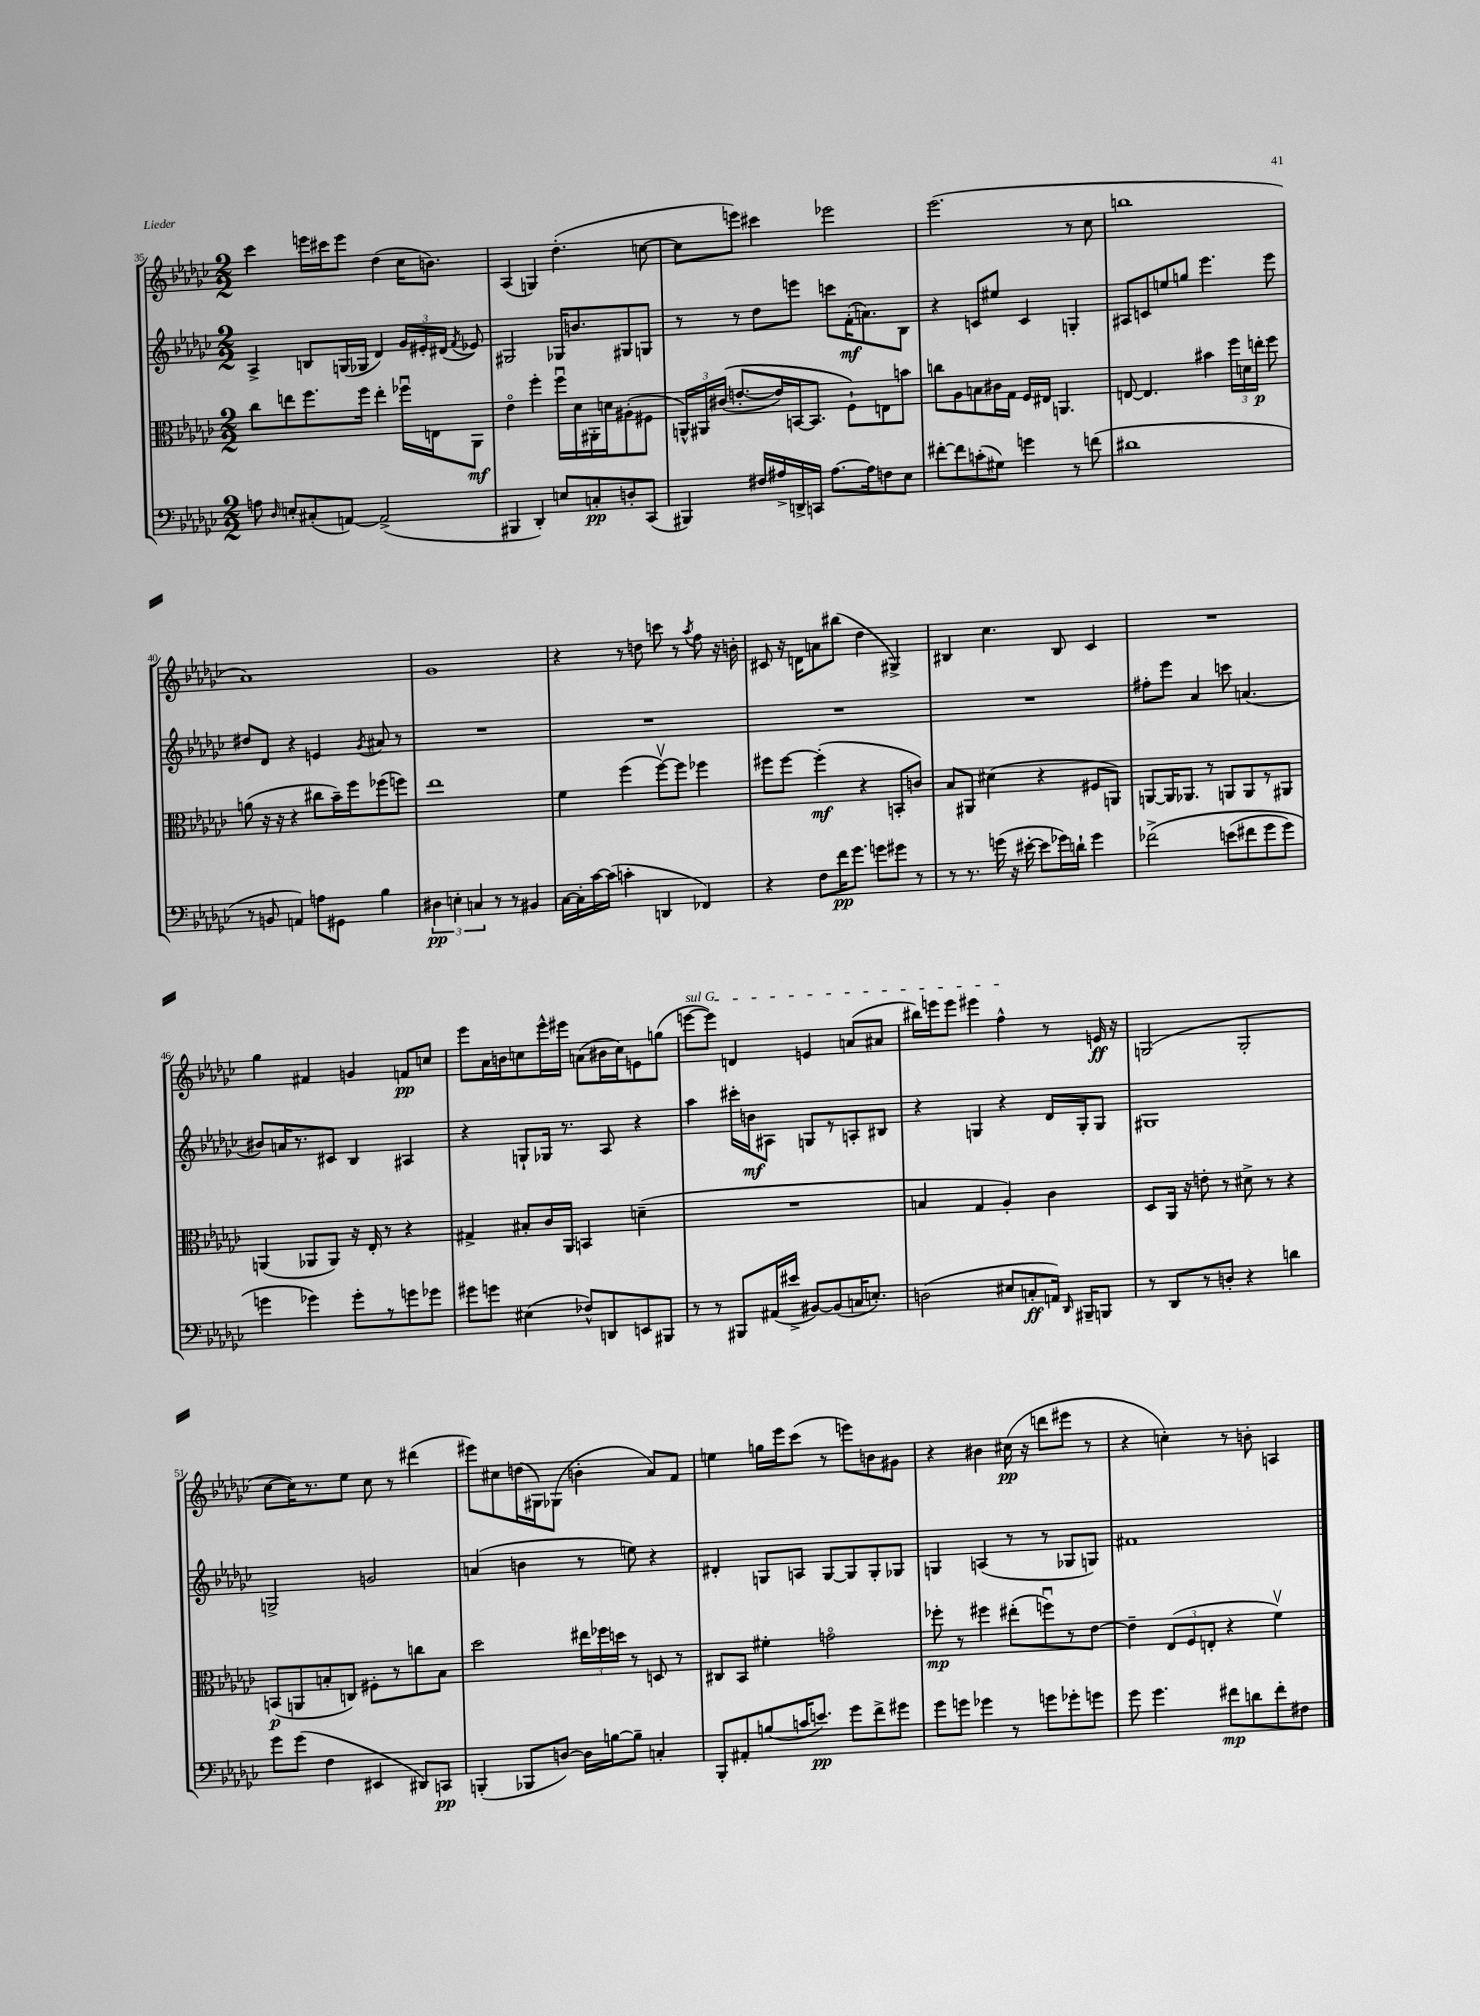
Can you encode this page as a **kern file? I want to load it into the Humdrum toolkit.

**kern	**kern	**kern	**kern
*staff4	*staff3	*staff2	*staff1
*clefF4	*clefC3	*clefG2	*clefG2
*k[b-e-a-d-g-c-]	*k[b-e-a-d-g-c-]	*k[b-e-a-d-g-c-]	*k[b-e-a-d-g-c-]
*M2/2	*M2/2	*M2/2	*M2/2
8A\	8cc-\L	4A-^/	4ccc-\
16qqD-/	.	.	.
8E'/L	8ee\	.	.
(8C#'/	8.ff\	8B/L	16eee\LL
.	.	.	16ccc#\J
[8AA/J)	.	(16G/L	8eee\J
.	16ff\Jk	16G-/JJ	.
(2AA^/]	4ee'\	4d-/)	(4dd-\
.	16ff-u\LL	24g-/LL	16cc-\LK
.	.	24e#'/	.
.	16E\J	.	8.b\J)
.	.	(24d#/JJ	.
.	.	8qf/	.
.	8AA-\J	8e-/)	.
=	=	=	=
4BBB#/	4e-o\	2G#/	(4A-/
4DD-'/)	4ff'\	.	4G/)
8E/L	16ffu\LL	16G-/LK	(4.dd-'\
.	16d-\	8.b/	.
8C'/	16AA#'\	.	.
.	16d\J	.	.
8D'/	(8A#'\	8G#/	.
(8CC-/J	8F#\J	8G/J	[8cc\
=	=	=	=
4BBB#/)	24AA^^/LL)	8r	8cc\]L
.	24AA#/	.	.
.	&((24c#/JJ	.	.
.	[8.e'/L	8r	8eee\J)
16F#/LL	.	8dd-\L	4ccc#\
16A#^/	16e/]L)	.	.
16DD^/	[16BB/J	8eee\J	.
16CC/JJ	8.BB/]J	.	.
[8.A#\L	.	8ccc\L	2eee-\
.	8F`\L&)	(16f'\K	.
16A#\]k	.	8.a\)	.
8F\	8E\	.	.
8E-\J	8b\J	8B-\J	.
=	=	=	=
[8f#'\L	8cc\L	4r	(2.eee-\
8f#\]	8A-\	.	.
(8c'\	8B\	8c/L	.
8G#\J)	16c#\L	8ee#/J	.
.	16G-\JJ	.	.
4g\	16F/LL	4c/	.
.	16E#/JJ	.	.
.	4.AA/	.	.
8r	.	4G'/	8r
(8f\	.	.	8cc-\
=	=	=	=
1d#	[8E/	8A#/L	1bb
.	4.E/]	8c/	.
.	.	8ee/	.
.	.	8gg/J	.
.	4b#\	4.eee-\	.
.	24ff\LL	.	.
.	24d\	.	.
.	24ee'\JJ	.	.
.	8ff\	8eee-\	.
=	=	=	=
8r	(8a\	8dd#/L	1a-)
8BB/	16r	8d-/J	.
.	16r	.	.
4AA/)	4r	4r	.
8A\L	8cc#\L	4e/	.
8GG#\J	16b-~\L)	.	.
.	16ff\J	.	.
.	.	8qg-/	.
4B-\	(8ff-\	8a#/	.
.	8ff\J)	8r	.
=	=	=	=
6D#\	1ee-	1r	1g-
6E'\	.	.	.
6C/	.	.	.
8r	.	.	.
8r	.	.	.
4BB#/	.	.	.
=	=	=	=
[16C-\LL	4f\	1r	4r
16C-'\]	.	.	.
[16c-\	.	.	.
(16c-\]JJ	.	.	.
4c'\	(4ff\	.	8r
.	.	.	8dd\
4DD/	[8ffv\L)	.	8ccc\
.	8ff\]J	.	8r
.	.	.	8qaa-/
4FF-/)	4ff-\	.	8ff\
.	.	.	16r
.	.	.	16b'\
=	=	=	=
4r	8ff#\L	1r	8c#/
.	[8ff#\J	.	16r
.	.	.	16d\LK
8F\L	(4ff#'\]	.	8a\
16f\K	.	.	(8bb#\J
8.g-\J	.	.	.
.	4r	.	4dd-\
8g\L	.	.	.
8g#\J	8BB'/L	.	4G#^/)
8r	8c/J)	.	.
=	=	=	=
8r	8B-/L	1r	4B#/
8.r	8AA#/J	.	.
.	(4d#\	.	4.cc-\
(16g\	.	.	.
16r	.	.	.
[16e#'\	.	.	.
8e#\]L	4r	.	.
16g-\L)	.	.	8B#/
16d`\JJ	.	.	.
4g-\	8F#/L	.	4c-/
.	8AA/J)	.	.
=	=	=	=
&(2f-^\	[8AA/L	8ff#'\L	1r
.	16AA/]K	8eee-\J	.
.	8.AA-/J	.	.
.	.	4a-/	.
.	8r	.	.
(8e\L	8AA/L	8ccc\	.
8f#\	8AA/	(4.a/	.
8g-\	8r	.	.
8g-\J)	8AA#/J	.	.
=	=	=	=
4g\	(4AA/	8b#/L)	4gg-\
.	.	16a/K	.
.	.	8.r	.
4g-\&)	8AA-/L	.	4f#/
.	8AA-/J)	8c#/J	.
8g-'\L	16r	4B-/	4g/
.	16E-'/	.	.
8r	8r	.	.
8g\	4r	4A#/	8f/L
8g-\J	.	.	8cc/J
=	=	=	=
8g#\L	4G#^/	4r	8eee-\L
8g\J	.	.	16a-\L
.	.	.	16b\J
(4E#\	8B#'/L	8G`/L	8cc\
.	16c-/L	16G-/Jk	16eee-^^\L
.	16AA-/JJ	8.r	16eee#\JJ
8F-^^/L)	4BB/	.	(8a\L
8DD/	.	8A-/	16b#\L
.	.	.	16cc\J)
8EE/	(4d~\	4r	8e\
8BBB#/J	.	.	(8gg\J
=	=	=	=
8r	1r	4aa-\	[8eee\L
8r	.	.	8eee\]J)
8BBB#/L	.	16ccc#'\LL	4d/
.	.	16b\J	.
(16AA#/L	.	8A#\J	.
16e#^/JJ	.	.	.
[8BB#/L)	.	8G/L	4e/
(8BB#/]	.	8r	.
16C/K	.	8A'/	(8a/L
8.E'/J)	.	.	.
.	.	8B#/J	8a#/J
=	=	=	=
(2D\	4B/	4r	16bb#\LL)
.	.	.	16eee\J
.	.	.	8eee\J
.	4G-/	4G/	4eee#\
8E#/L	4A-'/)	4r	4ff^^\
8C'/	.	.	.
16AA/Jk)	4c-\	16d-/LL	8r
16qqDD-/	.	.	.
16BBB#~/LK	.	16G'/J	.
8BBB/J	.	8G/J	16e/
.	.	.	16r
=	=	=	=
8r	8D-/L	1G#	(2G/
8DD-/L	16AA-/Jk	.	.
.	16r	.	.
8r	8e'\	.	.
8D'/J	8r	.	.
4r	8d#^\	.	2G'/
.	8r	.	.
4d\	4r	.	.
=	=	=	=
8g-\L	(8BB/L	2G^/	[8cc-\L
(8g-\J	8AA/	.	16cc-\]K)
.	.	.	8.r
4F\	8B'/	.	.
.	8C/J)	.	8ee-\J
4EE#/	8F#'\L	2g/	8cc-\
.	8r	.	8r
8DD#/L)	8cc\	.	(4ddd#\
8CC/J	8B\J	.	.
=	=	=	=
(4BBB'/	2dd-\	(4a/	8eee#\L)
.	.	.	8cc#\
8BBB-/L	.	4b\	(16dd\L
.	.	.	16G#\J)
[8D/J)	.	.	(8G-\J
16D\]LL	24ee#\LL	8r	4b'\
.	24ff-\	.	.
[16B\J	.	.	.
.	24dd\JJ	.	.
8B~\]J	8r	8ee\)	.
4C'/	8D/	4r	8a-/L)
.	8r	.	8f/J
=	=	=	=
8BBB-'/L	8C#/L	4d#'/	4ee\
8AA#'/	8BB-/J	.	.
(8B/	4f#'\	8G/L	16gg\LL
.	.	.	16eee-\J
16c/K	.	8A/J	(8ccc-\J
8.e/J)	.	.	.
.	2go\	[8G/L	8r
8g-\L	.	8G/]	8eee\L)
8f^\	.	8G'/	8b\
8g#\J	.	8G-/J	8g#\J
=	=	=	=
8g-\L	8ff-'\	4G/	4r
8g\J	8r	.	.
4g-\	4ff#\	(4A/	4b#\
8r	(8ee#'\L	8r	(16cc#\
.	.	.	16r
8g\L	8ffu\)	8r	8ddd\L
8g-'\	8r	8G-/L	8eee#\J
8g\J	[8e-\J	8G/J)	8r
=	=	=	=
8g-\	4e-~\]	1f#	4r
4.g-\	.	.	.
.	(12E-/L	.	4cc'\)
.	12F/	.	.
.	12E'/J	.	.
8f#\L	4r	.	8r
8d\	.	.	8b'\
8f#'\	4fv\)	.	4A/
8F#\J	.	.	.
==	==	==	==
*-	*-	*-	*-
